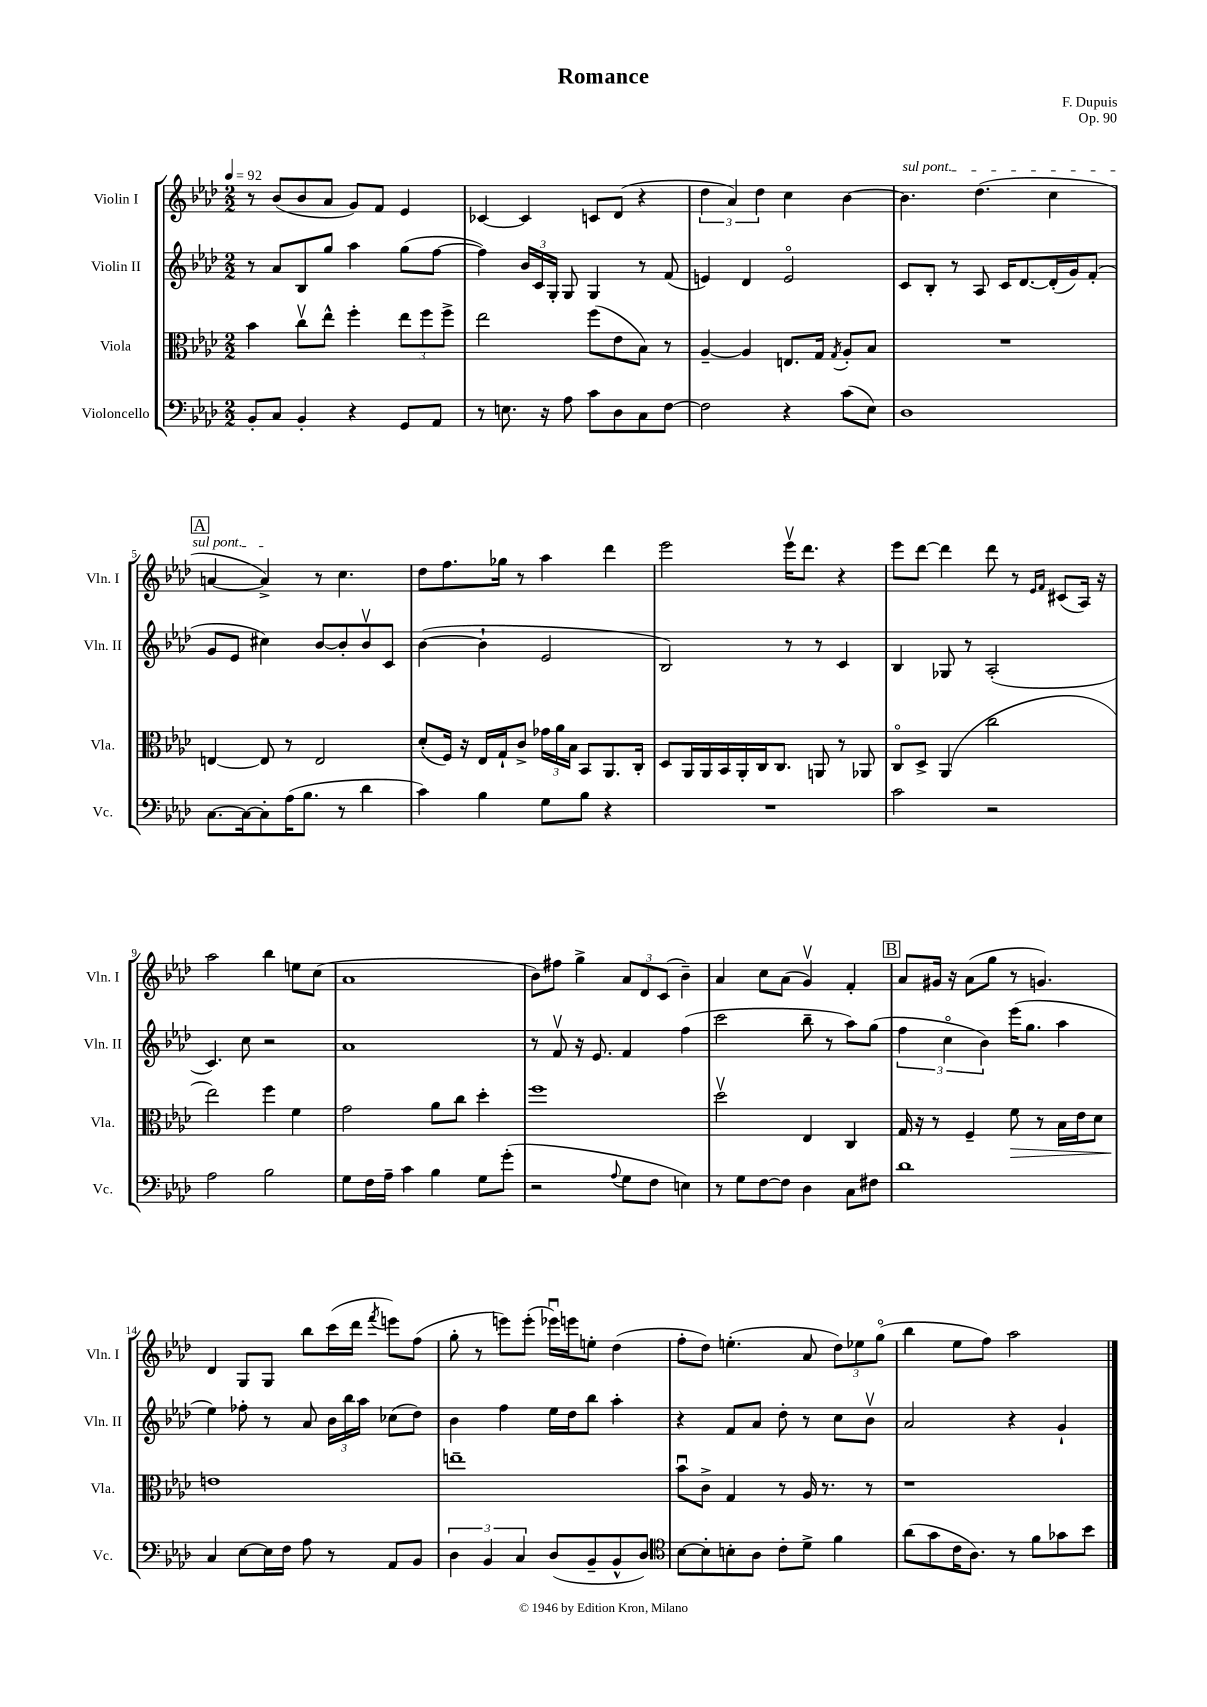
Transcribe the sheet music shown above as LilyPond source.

\header { title = "Romance" composer = "F. Dupuis" opus = "Op. 90" }
<<
\new StaffGroup <<
\new Staff = "s0" \with { instrumentName = "Violin I" shortInstrumentName = "Vln. I" } {
    \clef treble \key aes \major \numericTimeSignature \time 2/2 \tempo 4 = 92
    \autoBeamOff r8 bes'8[( bes'8 aes'8] g'8[) f'8] ees'4 |
    ces'4~ ces'4 c'8[ des'8]( r4 |
    \tuplet 3/2 { des''4 aes'4) des''4 } c''4 bes'4~ |
    \once \override TextSpanner.bound-details.left.text = \markup { \italic "sul pont." } bes'4.\startTextSpan des''4.( c''4 |
    \mark \markup { \box "A" } a'4~ a'4->\stopTextSpan) r8 c''4. |
    des''8[ f''8. ges''16] r8 aes''4 des'''4 |
    ees'''2 ees'''16[\upbow des'''8.] r4 |
    ees'''8[ des'''8]~ des'''4 des'''8 r8 \grace { ees'16[ f'16] } cis'8[( aes16]) r16 |
    aes''2 bes''4 e''8[ c''8]( |
    aes'1 |
    bes'8[) fis''8] g''4-> \tuplet 3/2 { aes'8[ des'8 c'8]( } bes'4--) |
    aes'4 c''8[ aes'8]( g'4\upbow) f'4-. |
    \mark \markup { \box "B" } aes'8[ gis'16] r16 aes'8[( g''8] r8 g'4.) |
    des'4 g8[ g8] bes''8[ c'''16( des'''16] \acciaccatura { f'''8 } e'''8[) f''8]( |
    g''8-. r8 e'''8[) e'''8]-.( ees'''16[\downbow) e'''16 e''8]-. des''4( |
    f''8[-. des''8]) e''4.-.( aes'8 \tuplet 3/2 { des''8[) ees''8 g''8]\flageolet( } |
    bes''4 ees''8[ f''8]) aes''2 \bar "|." |
}
\new Staff = "s1" \with { instrumentName = "Violin II" shortInstrumentName = "Vln. II" } {
    \clef treble \key aes \major \numericTimeSignature \time 2/2
    \autoBeamOff r8 aes'8[ bes8 g''8] aes''4 g''8[( f''8]~ |
    f''4) \tuplet 3/2 { bes'16[ c'16 g16]-. } g8 g4 r8 f'8( |
    e'4) des'4 e'2\flageolet |
    c'8[ bes8]-. r8 aes8 c'16[ des'8.~ des'16-.( g'16) f'8]-.( |
    \mark \markup { \box "A" } g'8[ ees'8] cis''4) bes'8[~ bes'8-. bes'8\upbow c'8] |
    bes'4~( bes'4-! ees'2 |
    bes2) r8 r8 c'4 |
    bes4 ges8 r8 aes2-.( |
    c'4.) c''8 r2 |
    aes'1 |
    r8 f'8\upbow r16 ees'8. f'4 f''4( |
    c'''2 bes''8-- r8 aes''8[) g''8]( |
    \mark \markup { \box "B" } \tuplet 3/2 { f''4 c''4\flageolet bes'4) } ees'''16[( g''8.] aes''4 |
    ees''4) fes''8-. r8 aes'8 \tuplet 3/2 { bes'16[ bes''16 aes''16] } ces''8[( des''8]) |
    bes'4 f''4 ees''16[ des''16 bes''8] aes''4-. |
    r4 f'8[ aes'8] des''8-. r8 c''8[ bes'8]\upbow |
    aes'2 r4 g'4-! \bar "|." |
}
\new Staff = "s2" \with { instrumentName = "Viola" shortInstrumentName = "Vla." } {
    \clef alto \key aes \major \numericTimeSignature \time 2/2
    \autoBeamOff bes'4 c''8[\upbow ees''8]-^ f''4-. \tuplet 3/2 { ees''8[ f''8 f''8]-> } |
    ees''2 f''8[( ees'8 bes8]) r8 |
    aes4~-- aes4 e8.[ g16] \acciaccatura { g8 } aes8[-. bes8] |
    R1 |
    \mark \markup { \box "A" } e4~ e8 r8 e2 |
    des'8[-.( f16]) r16 ees16[ g16-! c'8]-> \tuplet 3/2 { ges'16[ aes'16 bes16] } bes,8[ aes,8. c16]-. |
    des8[ aes,16 aes,16 bes,16 aes,16-. c16 c8.] a,8 r8 aes,8 |
    c8[\flageolet des8]-> aes,4( c''2 |
    ees''2) f''4 f'4 |
    g'2 aes'8[ c''8] des''4-. |
    f''1 |
    des''2\upbow ees4 c4 |
    \mark \markup { \box "B" } g16 r16 r8 f4-- f'8\> r8 bes16[ ees'16 des'8] |
    e'1\! |
    e''1-- |
    bes'8[\downbow c'8]-> g4 r8 aes16 r8. r8 |
    r1 \bar "|." |
}
\new Staff = "s3" \with { instrumentName = "Violoncello" shortInstrumentName = "Vc." } {
    \clef bass \key aes \major \numericTimeSignature \time 2/2
    \autoBeamOff bes,8[-. c8] bes,4-. r4 g,8[ aes,8] |
    r8 e8. r16 aes8 c'8[ des8 c8 f8]~ |
    f2 r4 c'8[( ees8]) |
    des1 |
    \mark \markup { \box "A" } c8.[~ c16~ c8-. aes16( bes8.] r8 des'4 |
    c'4) bes4 g8[ bes8] r4 |
    R1 |
    c'2 r2 |
    aes2 bes2 |
    g8[ f16 aes16]-- c'4 bes4 g8[ g'8]-.( |
    r2 \appoggiatura { aes8 } g8[ f8] e4) |
    r8 g8[ f8~ f8] des4 c8[ fis8] |
    \mark \markup { \box "B" } des'1 |
    c4 ees8[~ ees16 f16] aes8 r8 aes,8[ bes,8] |
    \tuplet 3/2 { des4 bes,4 c4 } des8[( bes,8-- bes,8-^ des8]) |
    \clef tenor bes8[~ bes8-. b8-. aes8] c'8[-. des'8]-> f'4 |
    aes'8[( g'8 c'16 aes8.]) r8 f'8[ ges'8 bes'8] \bar "|." |
}
>>
>>
